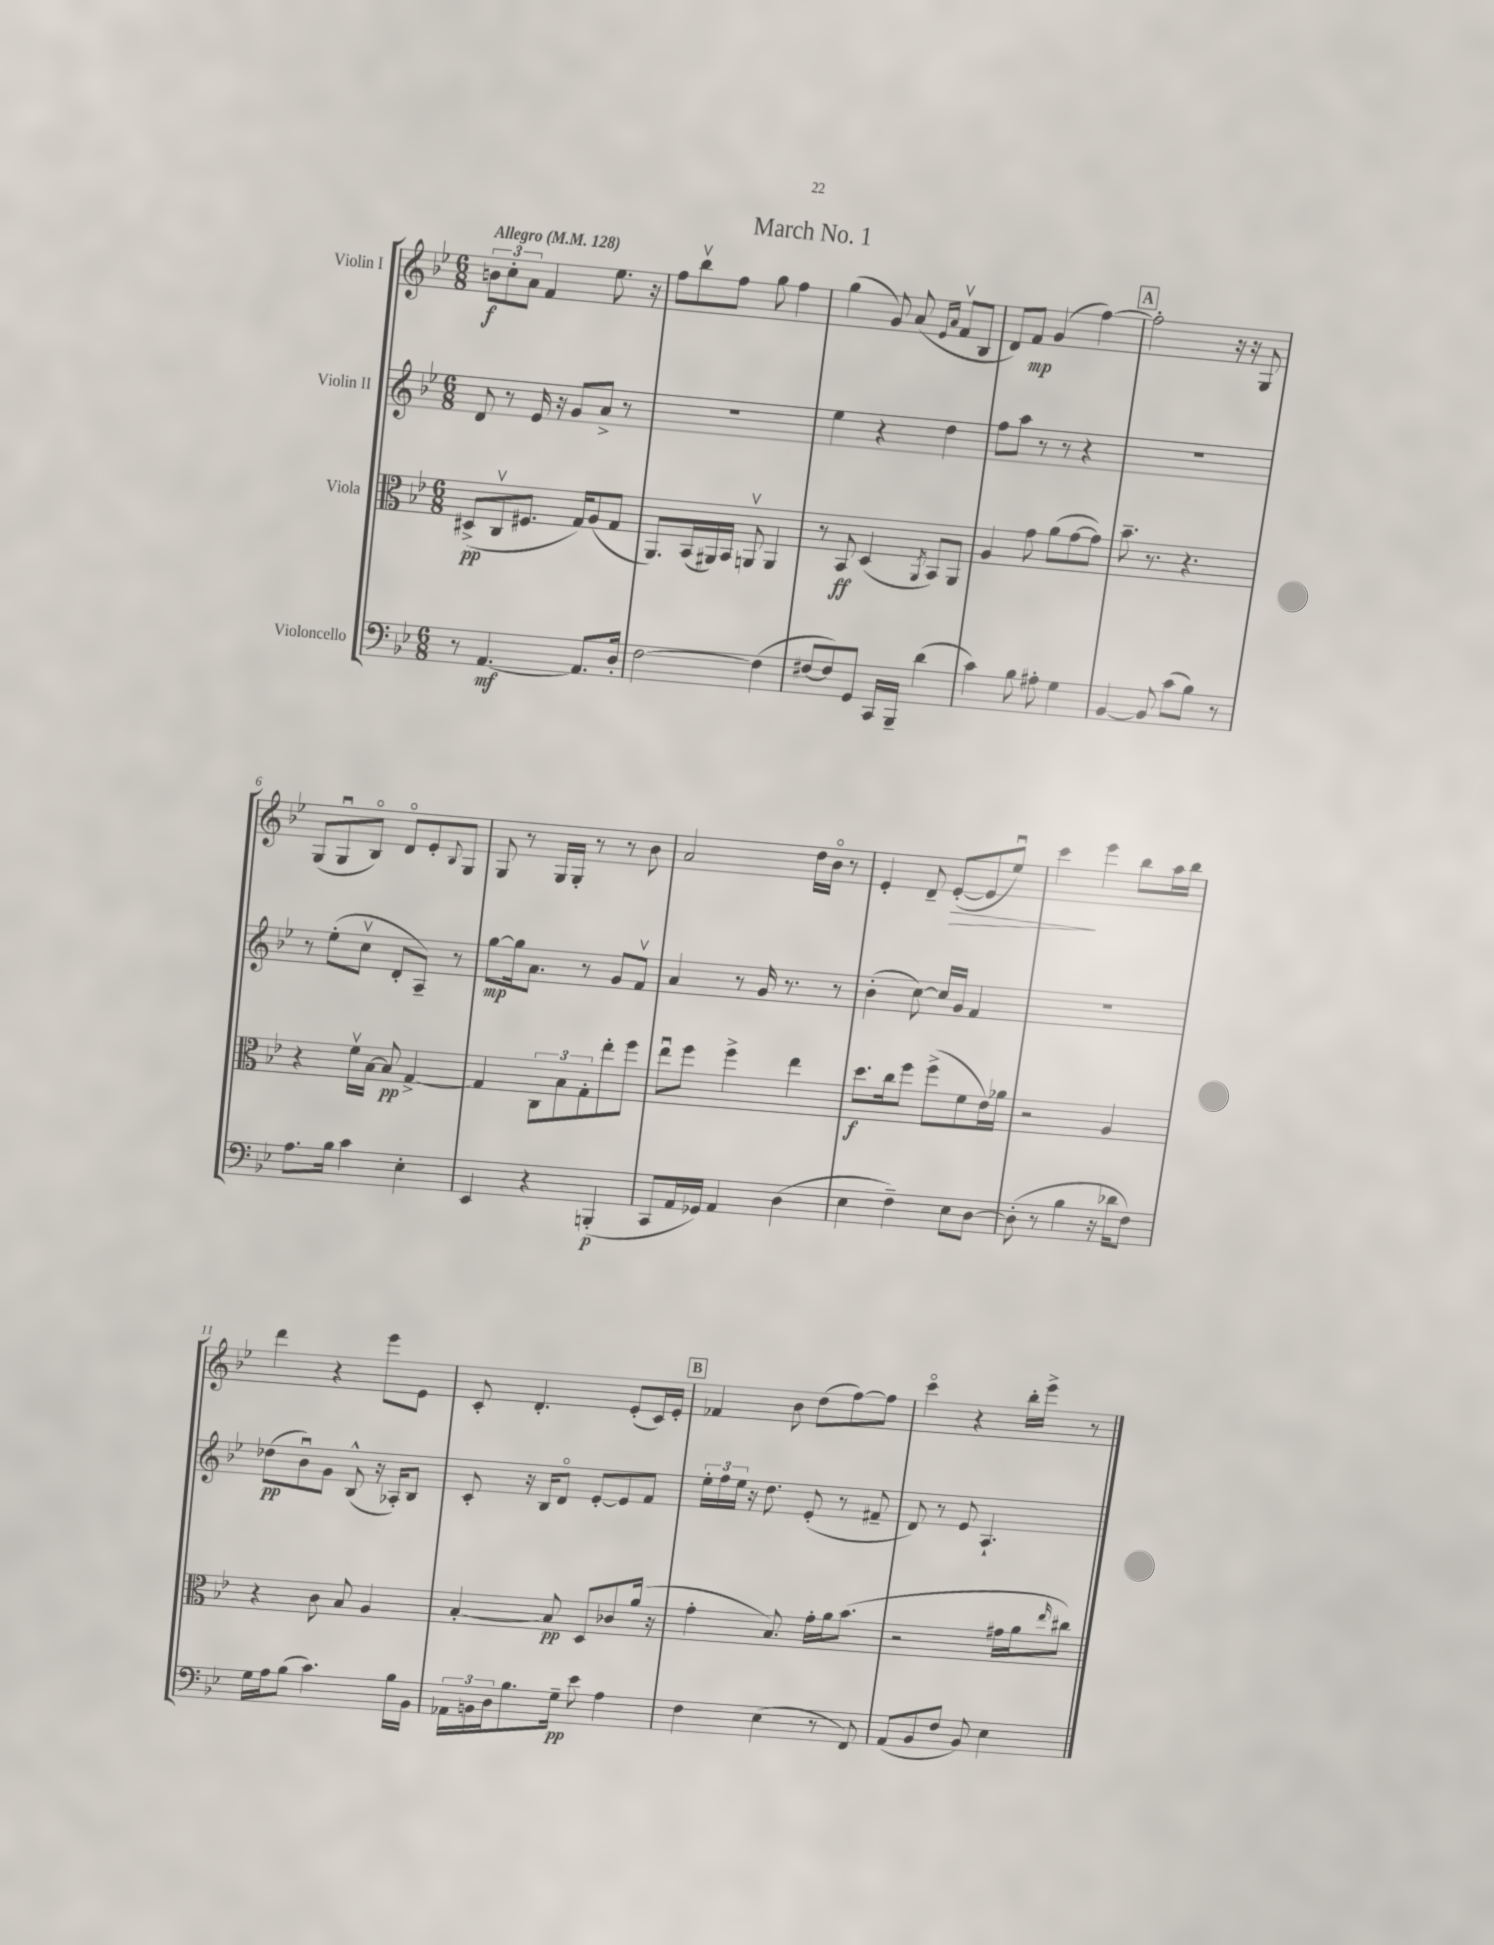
\header { title = "March No. 1" }
<<
\new StaffGroup <<
\new Staff = "s0" \with { instrumentName = "Violin I" } {
    \clef treble \key bes \major \numericTimeSignature \time 6/8 \tempo "Allegro" 4 = 128
    \tuplet 3/2 { b'8\f c''8-. a'8 } f'4 ees''8. r16 |
    f''8 bes''8\upbow f''8 g''8 f''4 |
    g''4( g'8) a'8( \grace { ees'16 a'16 } f'8\upbow bes8 |
    d'8) f'8\mp g'4( f''4~) |
    \mark \markup { \box "A" } f''2-. r16 r16 g8 |
    g8( g8\downbow bes8\flageolet) d'8\flageolet ees'8-. \appoggiatura { bes8 } g8 |
    g8 r8 g16 g16-. r8 r8 bes'8 |
    a'2 d''16 bes'16\flageolet r8 |
    ees'4-. d'8-- ees'8~-.\>( ees'8 ees''8\downbow) |
    c'''4\! ees'''4 bes''8 a''16 bes''16 |
    d'''4 r4 ees'''8 ees'8 |
    c'8-. d'4.-. ees'8-.( c'16) ees'16-. |
    \mark \markup { \box "B" } fes'4 bes'8 d''8( f''8~) f''8 |
    c'''4\flageolet r4 bes''16-. ees'''16-> r8 \bar "|." |
}
\new Staff = "s1" \with { instrumentName = "Violin II" } {
    \clef treble \key bes \major \numericTimeSignature \time 6/8
    d'8 r8 ees'16 r16 g'8 a'8-> r8 |
    R2. |
    ees''4 r4 d''4 |
    f''8 a''8 r8 r8 r4 |
    \mark \markup { \box "A" } R2. |
    r8 ees''8-.( c''8\upbow d'8-. a8--) r8 |
    g''8~\mp g''16 a'8. r8 g'8 f'8\upbow |
    a'4 r8 g'16 r8. r8 |
    bes'4-.( c''8~) c''16 g'16 f'4 |
    R2. |
    des''8\pp( bes'8\downbow) g'8 bes8-^( r16 aes16-.) bes8 |
    c'8-. r16 bes16 d'8\flageolet ees'8~-. ees'8 f'8 |
    \mark \markup { \box "B" } \tuplet 3/2 { ees''16-. f''16 ees''16 } r16 d''8. ees'8-.( r8 fis'8-- |
    d'8) r8 ees'8 a4.-! \bar "|." |
}
\new Staff = "s2" \with { instrumentName = "Viola" } {
    \clef alto \key bes \major \numericTimeSignature \time 6/8
    dis8->\pp( c8\upbow fis8. g16) a8( g8 |
    a,8.) bes,16( ais,16) bes,16 a,8\upbow a,4 |
    r8 bes,8\ff d4( \acciaccatura { a,8 } bes,8) a,8 |
    a4 g'8 a'8( g'8~ g'8) |
    \mark \markup { \box "A" } bes'8.-- r8. r4. |
    r4 f'16\upbow bes16~ bes8\pp g4~-> |
    g4 \tuplet 3/2 { c8 bes8 g8-. } ees''8-. f''8 |
    ees''8\downbow f''8 f''4-> ees''4 |
    d''8.\f c''16 f''8 f''8->( f'8 ees'16) aes'16 |
    r2 a4 |
    r4 c'8 bes8 a4 |
    bes4~-. bes8\pp d8 ces'8 a'16( r16 |
    \mark \markup { \box "B" } g'4-. bes8.) g'16-. a'16 bes'8.( |
    r2 gis'16 a'16 \grace { ees''16 } cis''8) \bar "|." |
}
\new Staff = "s3" \with { instrumentName = "Violoncello" } {
    \clef bass \key bes \major \numericTimeSignature \time 6/8
    r8 a,4.~\mf a,8. d16-. |
    f2~ f4( |
    fis8~ fis8) g,8 c,16 bes,,16-- d'4( |
    c'4) bes8 ais8-. g4 |
    \mark \markup { \box "A" } bes,4~ bes,8 c'8( bes8) r8 |
    a8. bes16 c'4 ees4-. |
    ees,4 r4 b,,4-.\p( |
    c,8 a,16 ges,16) a,4 d4( |
    ees4 f4--) ees8 d8~ |
    d8-.( r8 bes4 r16 des'16 f8) |
    g16 a16 bes8( c'4.) bes16 bes,16 |
    \tuplet 3/2 { aes,16 b,16 d16 } bes8. g16--\pp ees'8 a4 |
    \mark \markup { \box "B" } f4 ees4( r8 f,8) |
    a,8( bes,8 f8 bes,8) ees4 \bar "|." |
}
>>
>>
